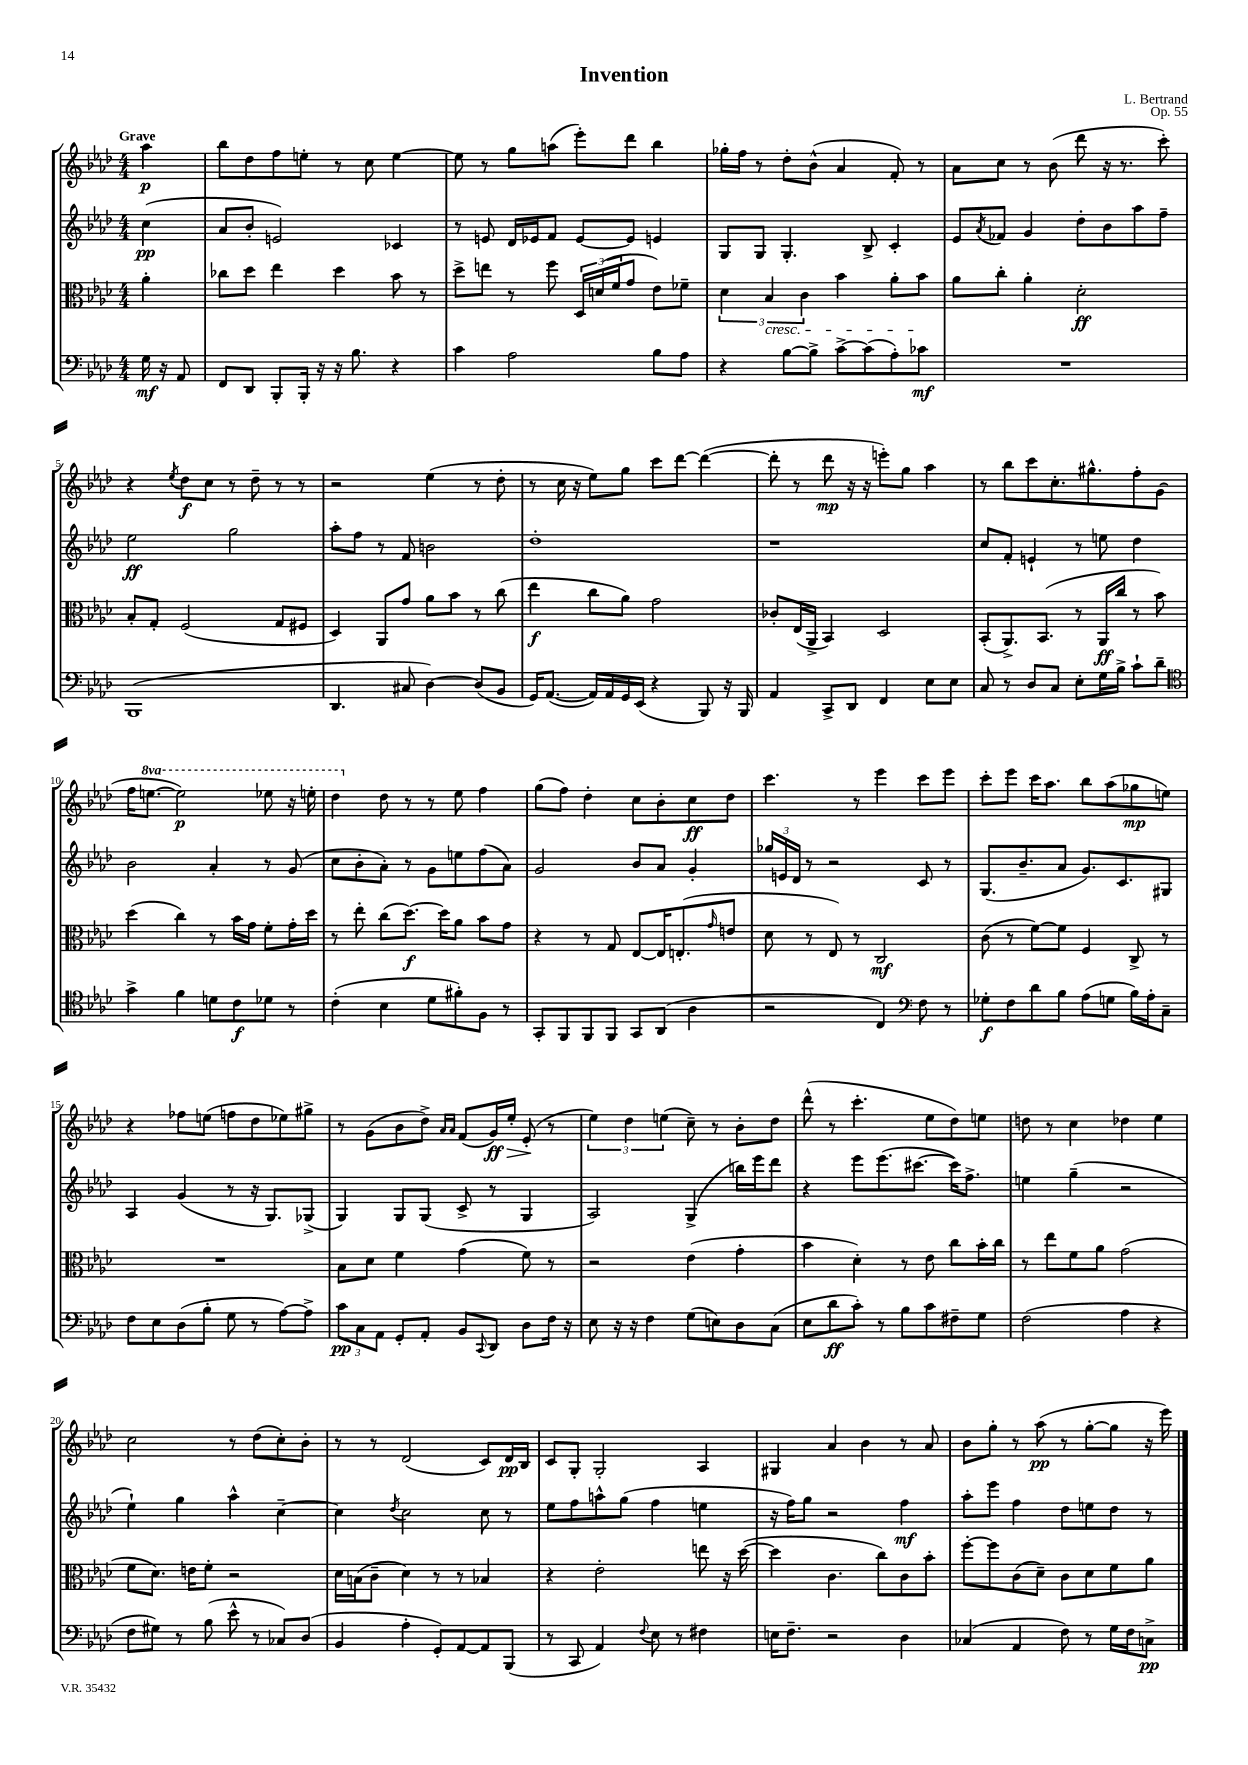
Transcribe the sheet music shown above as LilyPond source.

\header { title = "Invention" composer = "L. Bertrand" opus = "Op. 55" }
<<
\new StaffGroup <<
\new Staff = "s0" {
    \clef treble \key aes \major \numericTimeSignature \time 4/4 \set Staff.ottavationMarkups = #ottavation-simple-ordinals \partial 4 \tempo "Grave"
    aes''4\p |
    bes''8 des''8 f''8 e''8-. r8 c''8 e''4~ |
    e''8 r8 g''8 a''8( ees'''8-.) des'''8 bes''4 |
    ges''16-. f''16 r8 des''8-. bes'8-^( aes'4 f'8-.) r8 |
    aes'8 c''8 r8 bes'8( des'''8 r16 r8. c'''8-.) |
    r4 \acciaccatura { ees''8 } des''8\f c''8 r8 des''8-- r8 r8 |
    r2 ees''4( r8 des''8-. |
    r8 c''16 r16 ees''8) g''8 c'''8 des'''8~ des'''4~( |
    des'''8-. r8 des'''8\mp r16 r16 e'''8-.) g''8 aes''4 |
    r8 bes''8 c'''8 c''8.-. gis''8.-^ f''8-. g'8( |
    f''16 \ottava #1 e'''8.~ e'''2\p) ees'''8 r16 e'''16-. |
    des'''4 \ottava #0 des''8 r8 r8 ees''8 f''4 |
    g''8( f''8) des''4-. c''8 bes'8-. c''8\ff des''8 |
    c'''4. r8 ees'''4 c'''8 ees'''8 |
    c'''8-. ees'''8 c'''16 aes''8. bes''8 aes''8( ges''8\mp e''8) |
    r4 fes''8 e''8( f''8 des''8 ees''8) gis''8-> |
    r8 g'8( bes'8 des''8->) \grace { aes'16 aes'16 } f'8( g'16\ff\>) ees''16-. ees'8-.\!( r8 |
    \tuplet 3/2 { ees''4) des''4 e''4( } c''8--) r8 bes'8-. des''8 |
    des'''8-^( r8 c'''4.-. ees''8 des''8) e''8 |
    d''8 r8 c''4 des''4 ees''4 |
    c''2 r8 des''8( c''8-.) bes'8-. |
    r8 r8 des'2( c'8) des'16\pp bes16 |
    c'8 g8-. g2-. aes4 |
    gis4 aes'4 bes'4 r8 aes'8 |
    bes'8 g''8-. r8 aes''8\pp( r8 g''8~-. g''8 r16 ees'''16) \bar "|." |
}
\new Staff = "s1" {
    \clef treble \key aes \major \numericTimeSignature \time 4/4 \partial 4
    c''4\pp( |
    aes'8 bes'8-. e'2) ces'4 |
    r8 e'8 des'16 ees'16 f'8 ees'8~ ees'8 e'4 |
    g8 g8 g4.-. bes8-> c'4-. |
    ees'8 \acciaccatura { aes'8 } fes'8 g'4 des''8-. bes'8 aes''8 f''8-- |
    ees''2\ff g''2 |
    aes''8-. f''8 r8 f'8 b'2 |
    des''1-. |
    r1 |
    c''8 f'8-. e'4-! r8 e''8 des''4 |
    bes'2 aes'4-. r8 g'8( |
    c''8 bes'8-. aes'8-.) r8 g'8 e''8 f''8( aes'8) |
    g'2 bes'8 aes'8 g'4-. |
    \tuplet 3/2 { ges''16 e'16 des'16 } r8 r2 c'8 r8 |
    g8.( bes'8.-- aes'8 g'8.) c'8. gis8 |
    aes4 g'4( r8 r16 g8.) ges8->( |
    g4) g8 g8( c'8-> r8 g4 |
    aes2) g4->( b''16) ees'''16 des'''8 |
    r4 ees'''8 ees'''8.( cis'''8.~ cis'''16) f''8.-> |
    e''4 g''4--( r2 |
    ees''4-!) g''4 aes''4-^ c''4~-- |
    c''4 \acciaccatura { des''8 } c''2 c''8 r8 |
    ees''8 f''8 a''8-^ g''8( f''4 e''4 |
    r16 f''16) g''8 r2 f''4\mf |
    aes''8-. ees'''8 f''4 des''8 e''8 des''8 r8 \bar "|." |
}
\new Staff = "s2" {
    \clef alto \key aes \major \numericTimeSignature \time 4/4 \partial 4
    aes'4-. |
    ces''8 des''8 ees''4 des''4 bes'8 r8 |
    des''8-> e''8 r8 f''8 \tuplet 3/2 { des16 d'16( f'16 } g'8 ees'8) fes'8-- |
    \tuplet 3/2 { des'4 bes4\cresc c'4 } bes'4 aes'8-. bes'8\! |
    aes'8 c''8-. aes'4-. des'2-.\ff |
    bes8-. g8-. f2( g8 fis8 |
    des4) aes,8 g'8 aes'8 bes'8 r8 c''8( |
    ees''4\f c''8 aes'8) g'2 |
    ces'8-. ees16( aes,16-> bes,4) des2 |
    bes,8-.( aes,8.->) bes,8.( r8 aes,16\ff c''16 r8 bes'8) |
    des''4( c''4) r8 bes'16 g'16 f'8-. g'16-. des''16 |
    r8 ees''8-. c''8( des''8.~\f) des''16 aes'8 bes'8 g'8 |
    r4 r8 g8 ees8~ ees16 e8.-.( \grace { g'16 } e'8 |
    des'8 r8 ees8) r8 c2\mf |
    c'8( r8 f'8~) f'8 f4 c8-> r8 |
    R1 |
    bes8 des'8 f'4 g'4( f'8) r8 |
    r2 ees'4( g'4-. |
    bes'4 des'4-.) r8 ees'8 c''8 bes'16-. c''16 |
    r8 ees''8 f'8 aes'8 g'2( |
    f'8 des'8.) e'16 f'8-. r2 |
    des'16 b16( c'8-- des'4) r8 r8 bes4 |
    r4 ees'2-. e''8 r16 des''16~( |
    des''4 c'4. c''8) c'8 bes'8-. |
    f''8~-. f''8 c'8( des'8--) c'8 des'8 f'8 aes'8 \bar "|." |
}
\new Staff = "s3" {
    \clef bass \key aes \major \numericTimeSignature \time 4/4 \partial 4
    g16\mf r16 aes,8 |
    f,8 des,8 bes,,8-. bes,,16-. r16 r16 bes8. r4 |
    c'4 aes2 bes8 aes8 |
    r4 bes8~ bes8-> c'8~-> c'8( aes8-.) ces'8\mf |
    R1 |
    bes,,1( |
    des,4. cis8 des4~) des8( bes,8 |
    g,16) aes,8.~( aes,16) aes,16 g,16 ees,16( r4 bes,,8) r16 bes,,16 |
    aes,4 c,8-> des,8 f,4 ees8 ees8 |
    c8 r8 des8 c8 ees8-. g16 bes16-> c'8-! des'8-- |
    \clef tenor g'4-> f'4 d'8 c'8\f des'8 r8 |
    c'4-.( bes4 des'8 fis'8-.) f8 r8 |
    g,8-. f,8 f,8 f,8 g,8 aes,8( aes4 |
    r2 c4) \clef bass f8 r8 |
    ges8-.\f f8 des'8 bes8 aes8( g8 bes16) aes16-. c8-- |
    f8 ees8 des8( bes8-. g8 r8 aes8~) aes8-> |
    \tuplet 3/2 { c'8\pp c8 aes,8 } g,8-. aes,8-. bes,8 \appoggiatura { c,8 } des,8 des8 f16 r16 |
    ees8 r16 r16 f4 g8( e8) des8 c8( |
    ees8 des'8\ff c'8-.) r8 bes8 c'8 fis8-- g8 |
    f2( aes4 r4 |
    f8 gis8) r8 bes8( ees'8-^ r8 ces8) des8( |
    bes,4 aes4-. g,8-.) aes,8~ aes,8 bes,,8( |
    r8 c,8 aes,4) \appoggiatura { f8 } ees8 r8 fis4 |
    e16 f8.-- r2 des4 |
    ces4( aes,4 f8) r8 g16 f16 c8->\pp \bar "|." |
}
>>
>>
